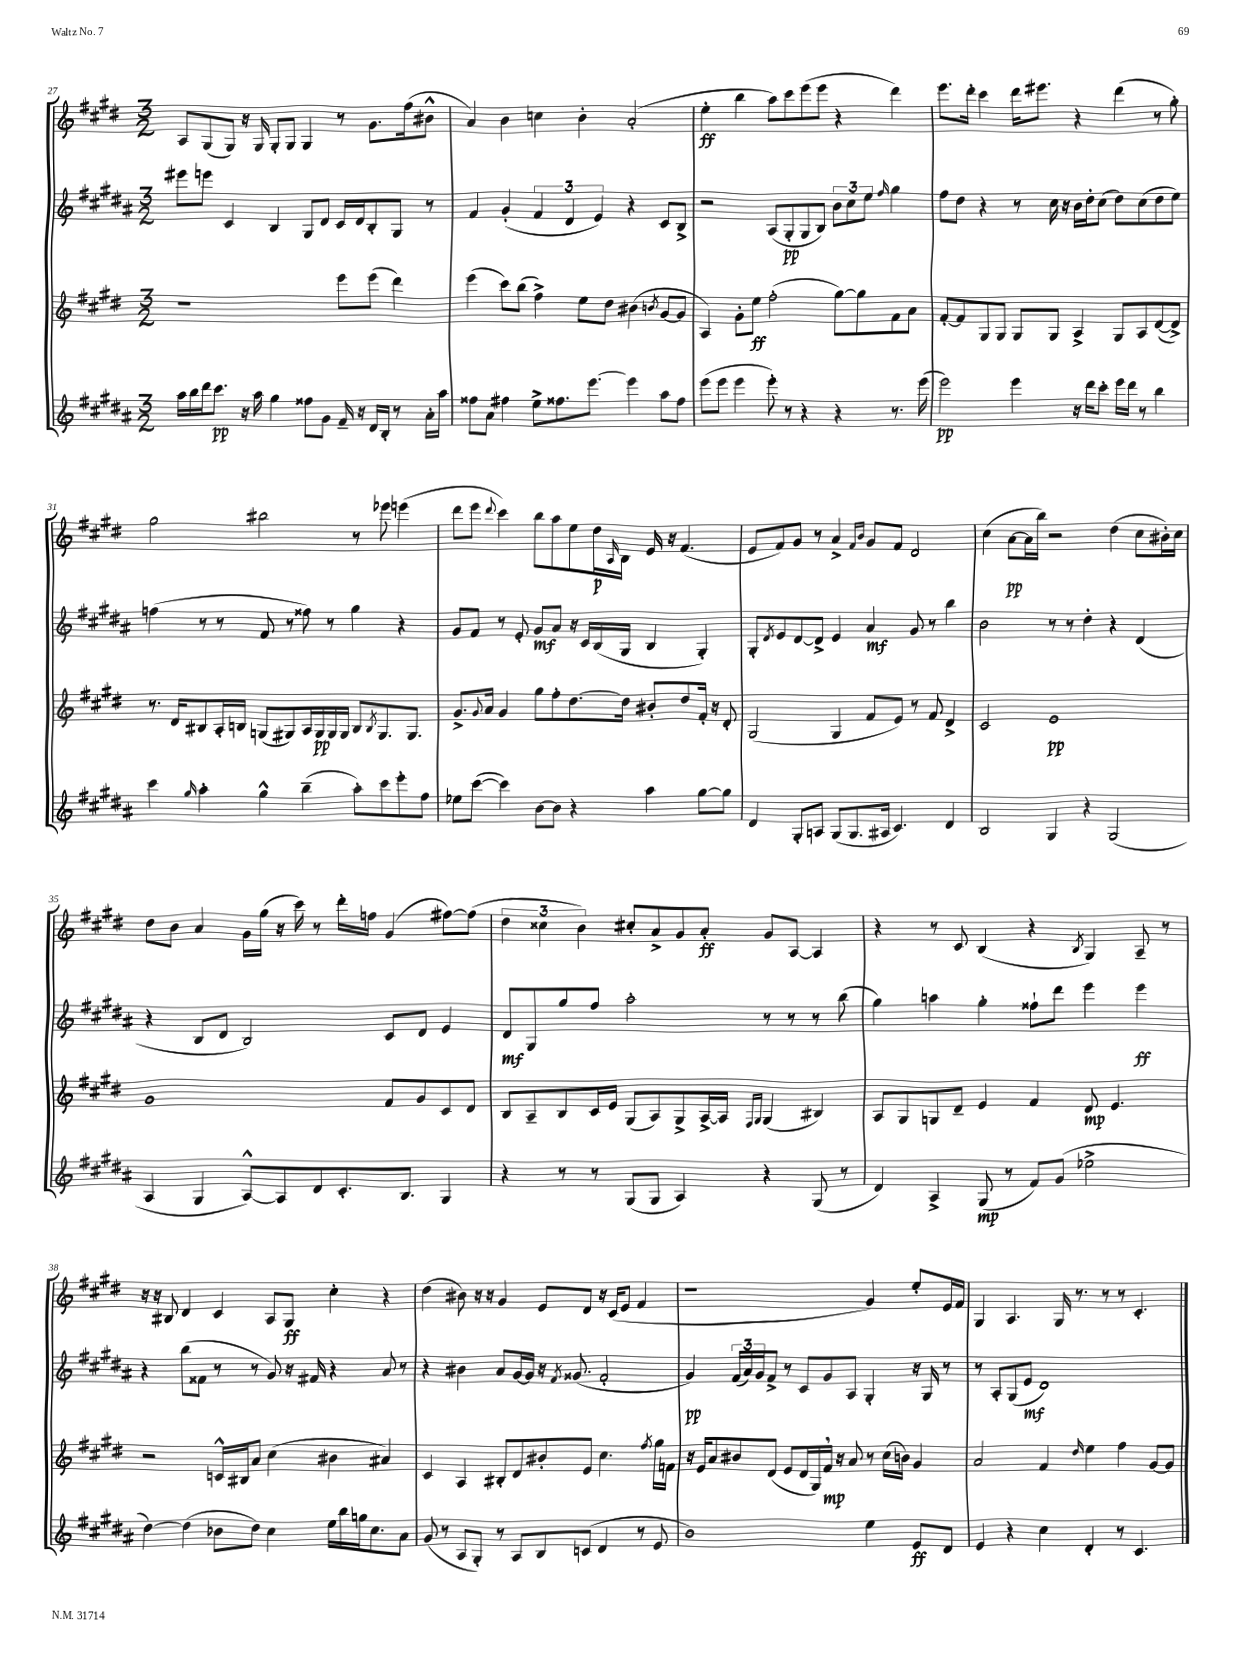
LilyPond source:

<<
\new StaffGroup <<
\new Staff = "s0" {
    \clef treble \key e \major \numericTimeSignature \time 3/2
    a8 gis8( gis8) r16 gis16 gis8-. gis8 gis4 r8 gis'8. fis''16( bis'8-^ |
    a'4) b'4 c''4 b'4-. a'2-.( |
    e''4-.\ff b''4 a''8) cis'''8 e'''8( e'''8 r4 dis'''4) |
    e'''8. dis'''16-. cis'''4 dis'''16 eis'''8. r4 dis'''4( r8 gis''8-.) |
    gis''2 bis''2 r8 ees'''8 e'''4( |
    dis'''8 e'''8 \appoggiatura { dis'''8 } cis'''4) b''8 a''8 e''8 dis''16\p \grace { a16 } b16 e'16 r16 fis'4.( |
    e'8 fis'8) gis'8 r8 a'4-> \grace { fis'16 b'16 } gis'8 fis'8 dis'2 |
    cis''4( a'8~\pp a'16 b''16) r2 dis''4( cis''8 bis'16-.) cis''16 |
    dis''8 b'8 a'4 gis'16 gis''16( r16 cis'''16) r8 dis'''16-. f''16 gis'4( fis''8~) fis''8( |
    \tuplet 3/2 { dis''4 cisis''4 b'4) } cis''8-. a'8-> gis'8 a'8-.\ff gis'8 a8~ a4 |
    r4 r8 cis'8 b4( r4 \acciaccatura { b8 } gis4) a8-- r8 |
    r16 r16 bis8 dis'4 cis'4 a8 gis8\ff cis''4-. r4 |
    dis''4( bis'8) r16 r16 gis'4 e'8 dis'8 r16 cis'16( e'8 fis'4 |
    r1 gis'4) e''8-. e'16 fis'16 |
    gis4 a4. gis16 r8. r8 r8 cis'4.-. \bar "|." |
}
\new Staff = "s1" {
    \clef treble \key b \major \numericTimeSignature \time 3/2
    eis'''8 e'''8 cis'4 b4 gis8 dis'8 cis'16 dis'16 b8-. gis8 r8 |
    fis'4 gis'4-.( \tuplet 3/2 { fis'4 dis'4 e'4) } r4 cis'8 b8-> |
    r2 ais8( gis8-.\pp gis8 b8) \tuplet 3/2 { b'8 cis''8 e''8 } \grace { fis''16 } gis''4 |
    fis''8 dis''8 r4 r8 cis''16 r16 b'16 dis''16-. cis''8( dis''8) cis''8( dis''8 e''8) |
    f''4( r8 r8 fis'8 r8 fisis''8) r8 gis''4 r4 |
    gis'8 fis'8 r8 e'8-. gis'8\mf ais'8 r16 cis'16 b16( gis16 b4 gis4-.) |
    gis8-. \acciaccatura { dis'8 } e'8 dis'8~ dis'8-> e'4 ais'4\mf gis'8 r8 b''4 |
    b'2 r8 r8 dis''4-. r4 dis'4( |
    r4 b8 dis'8 b2) cis'8 dis'8 e'4 |
    dis'8\mf gis8 gis''8 fis''8 ais''2-. r8 r8 r8 b''8( |
    gis''4) a''4 gis''4-. fisis''8-! dis'''8 e'''4 e'''4\ff |
    r4 b''8( fisis'8 r8 r8 gis'8) r16 fis'16 r4 ais'8 r8 |
    r4 bis'4 ais'8 gis'16~ gis'16 r16 \acciaccatura { fis'8 } gisis'8.( fis'2-. |
    gis'4\pp) \tuplet 3/2 { fis'16( ais'16) gis'16 } fis'8-> r8 cis'8 gis'8 ais8 gis4-. r16 gis16 r8 |
    r8 ais8-. gis8( e'8\mf dis'1) \bar "|." |
}
\new Staff = "s2" {
    \clef treble \key e \major \numericTimeSignature \time 3/2
    r1 e'''8 e'''8( dis'''4) |
    e'''4( cis'''8) b''8( fis''4->) e''8 dis''8 bis'4( \acciaccatura { b'8 } gis'8~ gis'8 |
    a4) gis'8-. e''8\ff fis''2-.( gis''8~) gis''8 fis'8 a'8 |
    fis'8~-. fis'8 gis8 gis8 gis8 gis8 a4-> gis8 a8 dis'8~( dis'8->) |
    r8. dis'16 bis8 a16-. b16 g8( gis8) a16 gis16\pp gis16 gis16 b8 \acciaccatura { b8 } gis8. gis8. |
    gis'8.-> \appoggiatura { gis'8 } a'16 gis'4 gis''8 fis''8-. dis''8.~ dis''16 bis'8-. dis''8 fis'16-. r16 dis'8-. |
    gis2( gis4 fis'8 e'8) r8 fis'8 dis'4-> |
    cis'2 e'1\pp |
    gis'1 fis'8 gis'8 cis'8 dis'8 |
    b8 a8-- b8 cis'16 e'16 gis8( a8) gis8-> a16~-> a16 \grace { fis16 gis16 } gis4( bis4) |
    a8 gis8 g8 dis'8-- e'4 fis'4 dis'8\mp e'4. |
    r2 c'16-^ bis16 a'8 cis''4( bis'4 ais'4) |
    cis'4 a4 bis8-. dis'8 bis'8-. e'8 cis''4. \acciaccatura { fis''8 } gis''16 f'16 |
    r16 e'16 a'8 bis'8 dis'8( e'8 dis'16 gis16) fis'16\mp \breathe r16 a'8 r8 cis''16( b'16) gis'4 |
    a'2 fis'4 \grace { dis''16 } e''4 fis''4 gis'8~ gis'8 \bar "|." |
}
\new Staff = "s3" {
    \clef treble \key b \major \numericTimeSignature \time 3/2
    ais''16 b''16 dis'''16 cis'''8.\pp r16 ais''16 gis''4 fisis''8 gis'8 fis'16-- r16 dis'16 b16-. r8 ais'16-. ais''16 |
    fisis''8 ais'8 fis''4 e''8-> fisis''8. e'''8.~ e'''4 ais''8 fisis''8 |
    e'''8( e'''8 e'''4 e'''8-.) r8 r4 r4 r8. e'''16( |
    e'''2\pp) e'''4 r16 dis'''16 cis'''8-. e'''16 dis'''16 r8 b''4 |
    cis'''4 \grace { gis''16 } ais''4-. gis''4-^ b''4--( ais''8-.) cis'''8 e'''8-. fis''8 |
    ees''8 cis'''8~( cis'''4) b'8~ b'8 r4 ais''4 gis''8~ gis''8 |
    dis'4 gis8-. a8 gis8( gis8. ais16 cis'4.) dis'4 |
    b2 gis4 r4 gis2( |
    ais4 gis4 ais8~-^) ais8 dis'8 cis'8.-. b8. gis4 |
    r4 r8 r8 gis8( gis8 ais4) r4 gis8( r8 |
    dis'4) ais4-> gis8\mp( r8 fis'8) gis'8( ees''2-> |
    dis''4~) dis''4( bes'8 dis''8) cis''4 e''16 b''16 g''16 cis''8. ais'8 |
    gis'8( r8 ais8 gis8-.) r8 ais8 b8 c'8( dis'4 r8 e'8 |
    b'1) e''4 e'8\ff dis'8 |
    e'4 r4 cis''4 dis'4-. r8 cis'4. \bar "|." |
}
>>
>>
\layout { \context { \Score currentBarNumber = #27 } }
